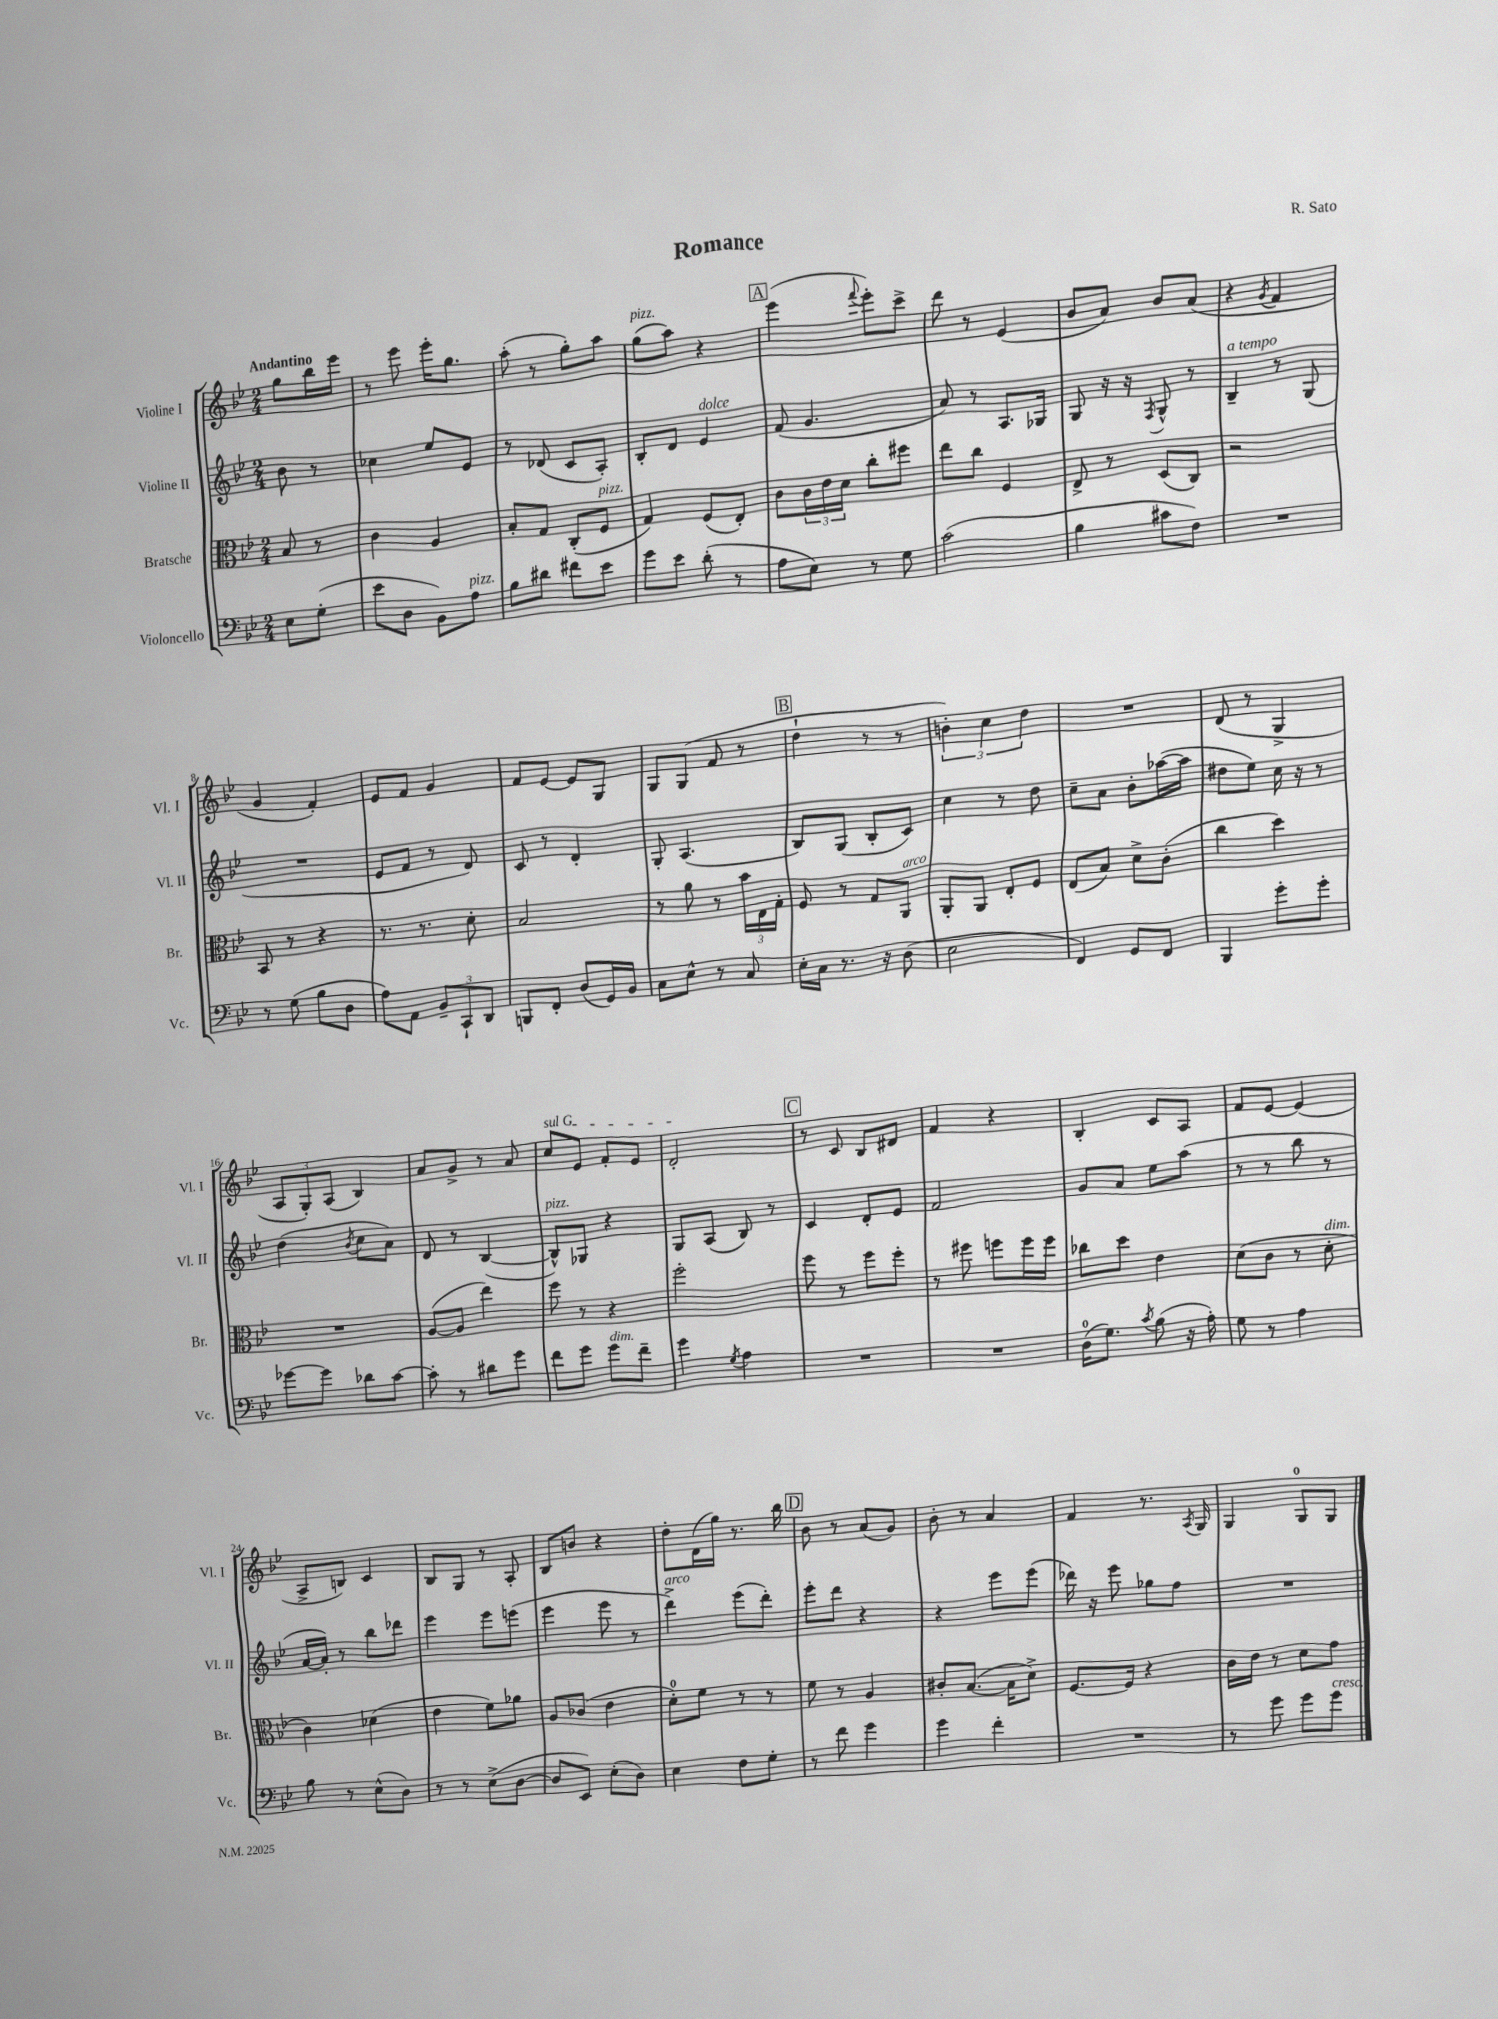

**kern	**kern	**kern	**kern
*staff4	*staff3	*staff2	*staff1
*clefF4	*clefC3	*clefG2	*clefG2
*k[b-e-]	*k[b-e-]	*k[b-e-]	*k[b-e-]
*M2/4	*M2/4	*M2/4	*M2/4
8E-	8B-	8b-	8gg
(8G'	8r	8r	16bb-
.	.	.	16eee-
=	=	=	=
8e-	4c	4cc-	8r
8D	.	.	8eee-
8BB-)	4A	8ee-	16eee-'
.	.	.	8.gg
8A	.	8e-	.
=	=	=	=
8B-	8B-'	8r	(8aa'
8d#	8G	(8d-	8r
8f#	(8C'	8c	8gg')
8e-	8F	8A')	8aa
=	=	=	=
8g	4G)	8B-'	(8gg
8e-	.	8d	8aa)
(8d'	(8F	4e-	4r
8r	8E-')	.	.
=	=	=	=
8A	8c	(8f	(4eee-
8E-)	24c	4.g	.
.	24e-	.	.
.	24d	.	.
.	.	.	8qqfff
8r	8cc'	.	8eee-')
8G	8ff#	.	8ccc^
=	=	=	=
(2c	8ee-	8a)	8ddd
.	8cc	8r	8r
.	4F	8.A	(4e-
.	.	16G-	.
=	=	=	=
4B-	8E-^	8G	8b-
.	8r	16r	8a)
.	.	16r	.
.	.	8qF	.
8c#	(8D	8G^^	8b-
8F)	8C)	8r	(8a
=	=	=	=
2r	2r	4B-~	4r
.	.	.	8qg
.	.	8r	4f
.	.	(8G	.
=	=	=	=
8r	8BB-	2r	4g
(8G	8r	.	.
8B-	4r	.	4f')
8D	.	.	.
=	=	=	=
8A)	8.r	8e-	8e-
8AA	.	8f	8f
.	8.r	.	.
12BB-~	.	8r	4g
12CC`	.	.	.
.	8d'	8d)	.
12DD	.	.	.
=	=	=	=
8BBB	2B-	8c	8f
8FF'	.	8r	[8e-
(8D	.	4d'	8e-]
16GG)	.	.	8G
16BB-	.	.	.
=	=	=	=
8C	8r	8G'	8G
8E-^^	8a	(4.A	(8G
8r	8r	.	8f
8C	24b-	.	8r
.	24E-	.	.
.	24G'	.	.
=	=	=	=
16E-'	8F	8B-)	4dd`
16C	.	.	.
8.r	8r	(8G	.
.	8G	8B-'	8r
16r	.	.	.
(8D	8AA	8c)	8r
=	=	=	=
2E-	8AA'	4cc	6b')
.	8AA	.	.
.	.	.	6cc
.	8E-'	8r	.
.	.	.	6dd
.	8F	8dd	.
=	=	=	=
4FF)	(8E-	8cc~	2r
.	8B-)	8a	.
8GG	8d^	8b-'	.
8FF	(8c'	([16aa-	.
.	.	16aa-]	.
=	=	=	=
4BBB-	4cc	8dd#	(8d
.	.	8ee-)	8r
8g'	4dd)	16cc	4G^
.	.	16r	.
8g'	.	8r	.
=	=	=	=
[8g-	2r	(4dd	12A
.	.	.	12G')
8g-]	.	.	.
.	.	.	(12A
.	.	8qb-	.
8d-	.	8cc	4B-)
[8c	.	8a)	.
=	=	=	=
8c']	([8A	8d	8a
8r	8A]	8r	8g^
8d#	4ee-)	([4B-	8r
8g	.	.	8a
=	=	=	=
8f	8ff	8B-^^])	8cc
8g	8r	8G-	8e-
8g	4r	4r	8f'
8f~	.	.	8e-
=	=	=	=
4g	2ff'	8G	2d'
.	.	(8A	.
8qG	.	.	.
4A	.	8B-)	.
.	.	8r	.
=	=	=	=
2r	8ff	4c	8r
.	8r	.	8c
.	8ff	8d'	8B-
.	8ff'	8e-	8d#
=	=	=	=
2r	8r	2f	4f
.	8ff#	.	.
.	8ff	.	4r
.	16ff	.	.
.	16ff	.	.
=	=	=	=
(16D	8cc-	8g	4B-'
8.G)	.	.	.
.	8dd	8a	.
8qc	.	.	.
(8B-	4e-	8ee-	8c
16r	.	(8aa	8A
16A')	.	.	.
=	=	=	=
8G	(8d	8r	8f
8r	8c	8r	[8e-
4A	8r	8bb-	(4e-]
.	8d'	8r	.
=	=	=	=
8B-	4c)	[16a	8A^
.	.	16a'])	.
8r	.	8r	8B)
(8E-^^	(4d-	8bb-	4c
8D)	.	8ddd-	.
=	=	=	=
8r	4e-	4eee-	8B-
8r	.	.	8G
(8E-^	8f)	8eee-	8r
[8D	8a-	(8eee	8A'
=	=	=	=
8D]	8A	4eee-	8B-
8EE-)	(8c-	.	8b
(8E-'	4e-	8eee-	4r
8D)	.	8r	.
=	=	=	=
4E-	8d')	4ddd^)	8dd'
.	8f	.	(16d
.	.	.	16gg)
8F	8r	(8eee-	8.r
8G'	8r	8ddd')	.
.	.	.	16bb-
=	=	=	=
8r	8f	8eee-'	8b-
8f	8r	8ddd	8r
4g	4A	4r	(8a
.	.	.	8g)
=	=	=	=
4g	8c#'	4r	8b-'
.	([8.B-	.	8r
4f'	.	8eee-	4a
.	16B-]	.	.
.	8d^)	(8eee-	.
=	=	=	=
2r	[8.F	16ddd-)	4f
.	.	16r	.
.	.	8eee-	.
.	16F]	.	.
.	4r	8gg-	8.r
.	.	8ff	.
.	.	.	8qA
.	.	.	16G
=	=	=	=
8r	16c	2r	4G
.	16e-	.	.
8g	8r	.	.
8g	8d	.	8G
8g	8g	.	8G
==	==	==	==
*-	*-	*-	*-
